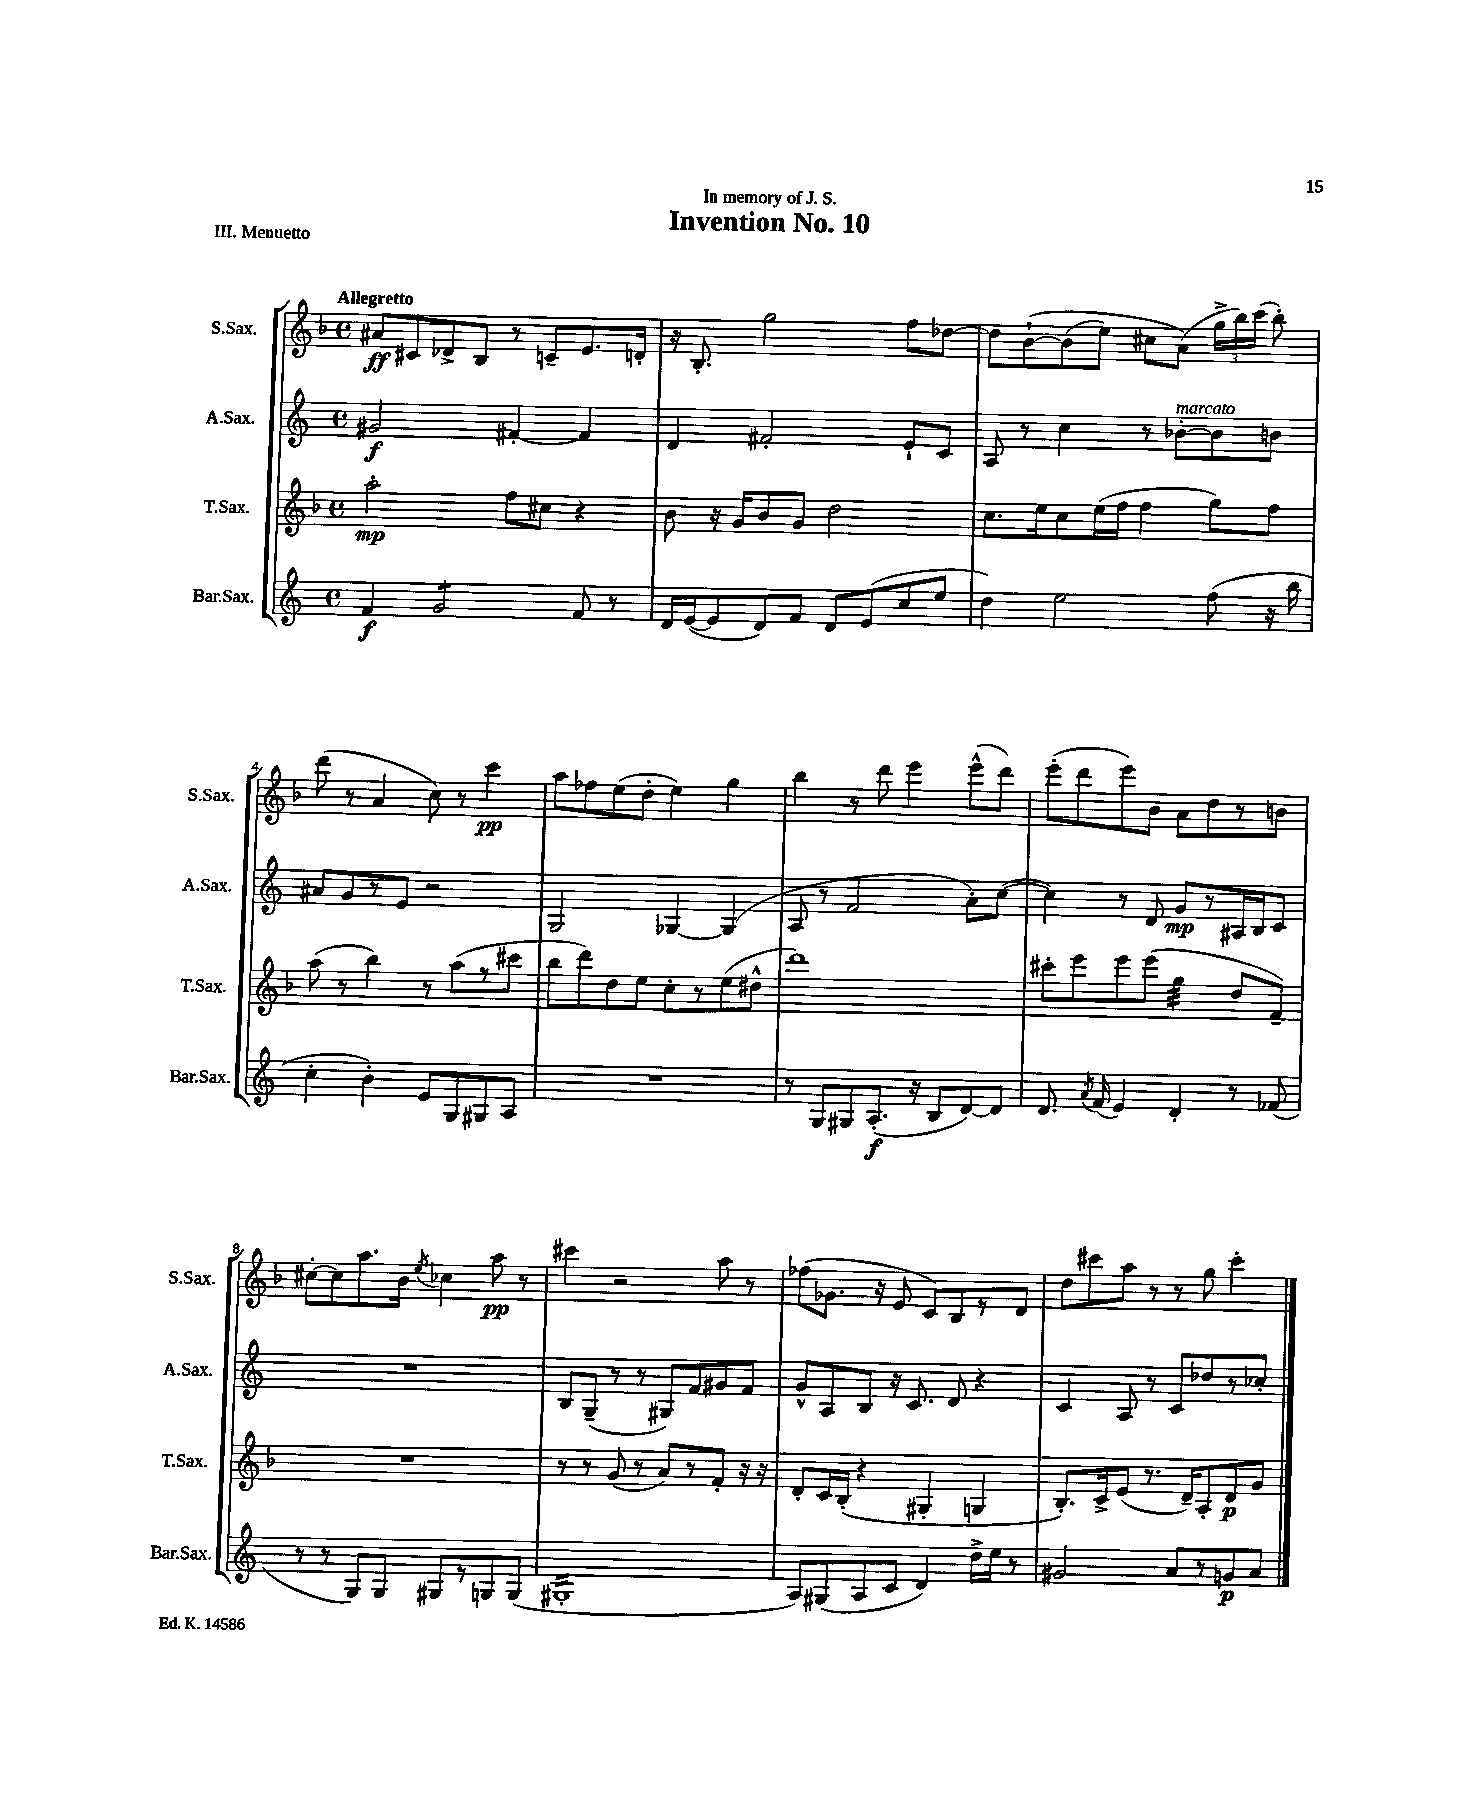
\header { title = "Invention No. 10" dedication = "In memory of J. S." piece = "III. Menuetto" }
<<
\new StaffGroup <<
\new Staff = "s0" \with { instrumentName = "S.Sax." shortInstrumentName = "S.Sax." } {
    \clef treble \key f \major \defaultTimeSignature \time 4/4 \tempo "Allegretto"
    \autoBeamOff ais'8[\ff cis'8 des'8-> bes8] r8 c'8[-- e'8. d'16]-. |
    r16 bes8.-. g''2 f''8[ des''8]~ |
    des''8[ bes'8~-!\( bes'8( e''8]) cis''8[ a'8](\) \tuplet 3/2 { g''16[-> bes''16) c'''16]( } bes''8-.) |
    d'''8( r8 a'4 c''8) r8 c'''4\pp |
    a''8[ fes''8 e''8( d''8]-. e''4) g''4 |
    bes''4 r8 d'''8 e'''4 e'''8[-^( d'''8]) |
    e'''8[-.( d'''8 e'''8) bes'8] a'8[ d''8 r8 b'8] |
    cis''8[~-. cis''8 a''8. bes'16] \acciaccatura { e''8 } ces''4 a''8\pp r8 |
    cis'''4 r2 a''8 r8 |
    fes''8[( ges'8.] r16 e'8 c'8[) bes8 r8 d'8] |
    d''8[ cis'''8 a''8] r8 r8 g''8 cis'''4-. \bar "|." |
}
\new Staff = "s1" \with { instrumentName = "A.Sax." shortInstrumentName = "A.Sax." } {
    \clef treble \key c \major \defaultTimeSignature \time 4/4
    \autoBeamOff gis'2\f fis'4~-. fis'4 |
    d'4 fis'2-. e'8[-! c'8] |
    a8 r8 c''4 r8 bes'8[~-.^\markup { \italic "marcato" } bes'8 b'8] |
    ais'8[ g'8 r8 e'8] r2 |
    g2 ges4~ ges4( |
    a8 r8 f'2 a'8[-.) c''8]~( |
    c''4) r8 d'8 g'8[\mp r8 ais16 b16 c'8] |
    R1 |
    b8[ g8]--( r8 r8 gis8[) f'8 gis'8 f'8] |
    g'8[-^ a8 b8] r16 c'8. d'8 r4 |
    c'4 a8 r8 c'8[ des''8 r8 ces''8]-. \bar "|." |
}
\new Staff = "s2" \with { instrumentName = "T.Sax." shortInstrumentName = "T.Sax." } {
    \clef treble \key f \major \defaultTimeSignature \time 4/4
    \autoBeamOff a''2-.\mp f''8[ cis''8] r4 |
    bes'8 r16 g'16[ bes'8 g'8] d''2 |
    c''8.[ e''16 c''8 e''16( f''16] f''4 g''8[) f''8] |
    a''8( r8 bes''4) r8 a''8[( r8 cis'''8] |
    bes''8[ d'''8) d''8 e''8] c''8[-. r8 e''8( dis''8]-^ |
    d'''1) |
    cis'''8[-. e'''8 e'''8 e'''8]( g''4:32 d''8[ f'8]--) |
    R1 |
    r8 r8 g'8( r8 a'8[) r8 f'8]-. r16 r16 |
    d'8[-. c'16 bes16]-.( r4 gis4-. g4 |
    bes8.[-.) c'16-> e'8]( r8. d'16[--) a8-. d'8\p g'8] \bar "|." |
}
\new Staff = "s3" \with { instrumentName = "Bar.Sax." shortInstrumentName = "Bar.Sax." } {
    \clef treble \key c \major \defaultTimeSignature \time 4/4
    \autoBeamOff f'4\f g'2:8 f'8 r8 |
    d'16[ e'16~( e'8 d'8) f'8] d'8[ e'8( c''8 e''8] |
    d''4) e''2 f''8( r16 b''16 |
    c''4-. b'4-.) e'8[ g8 gis8 a8] |
    R1 |
    r8 g8[ gis8 a8.]-.\f( r16 b8[ d'8~) d'8] |
    d'8. \acciaccatura { a'8 } f'16( e'4) d'4-. r8 fes'8( |
    r8 r8 g8[) g8] gis8[ r8 g8 g8]( |
    gis1:16-. |
    a8[) gis8( a8 c'8] d'4) d''16[-> e''16] r8 |
    gis'2 a'8[ r8 g'8\p a'8] \bar "|." |
}
>>
>>
